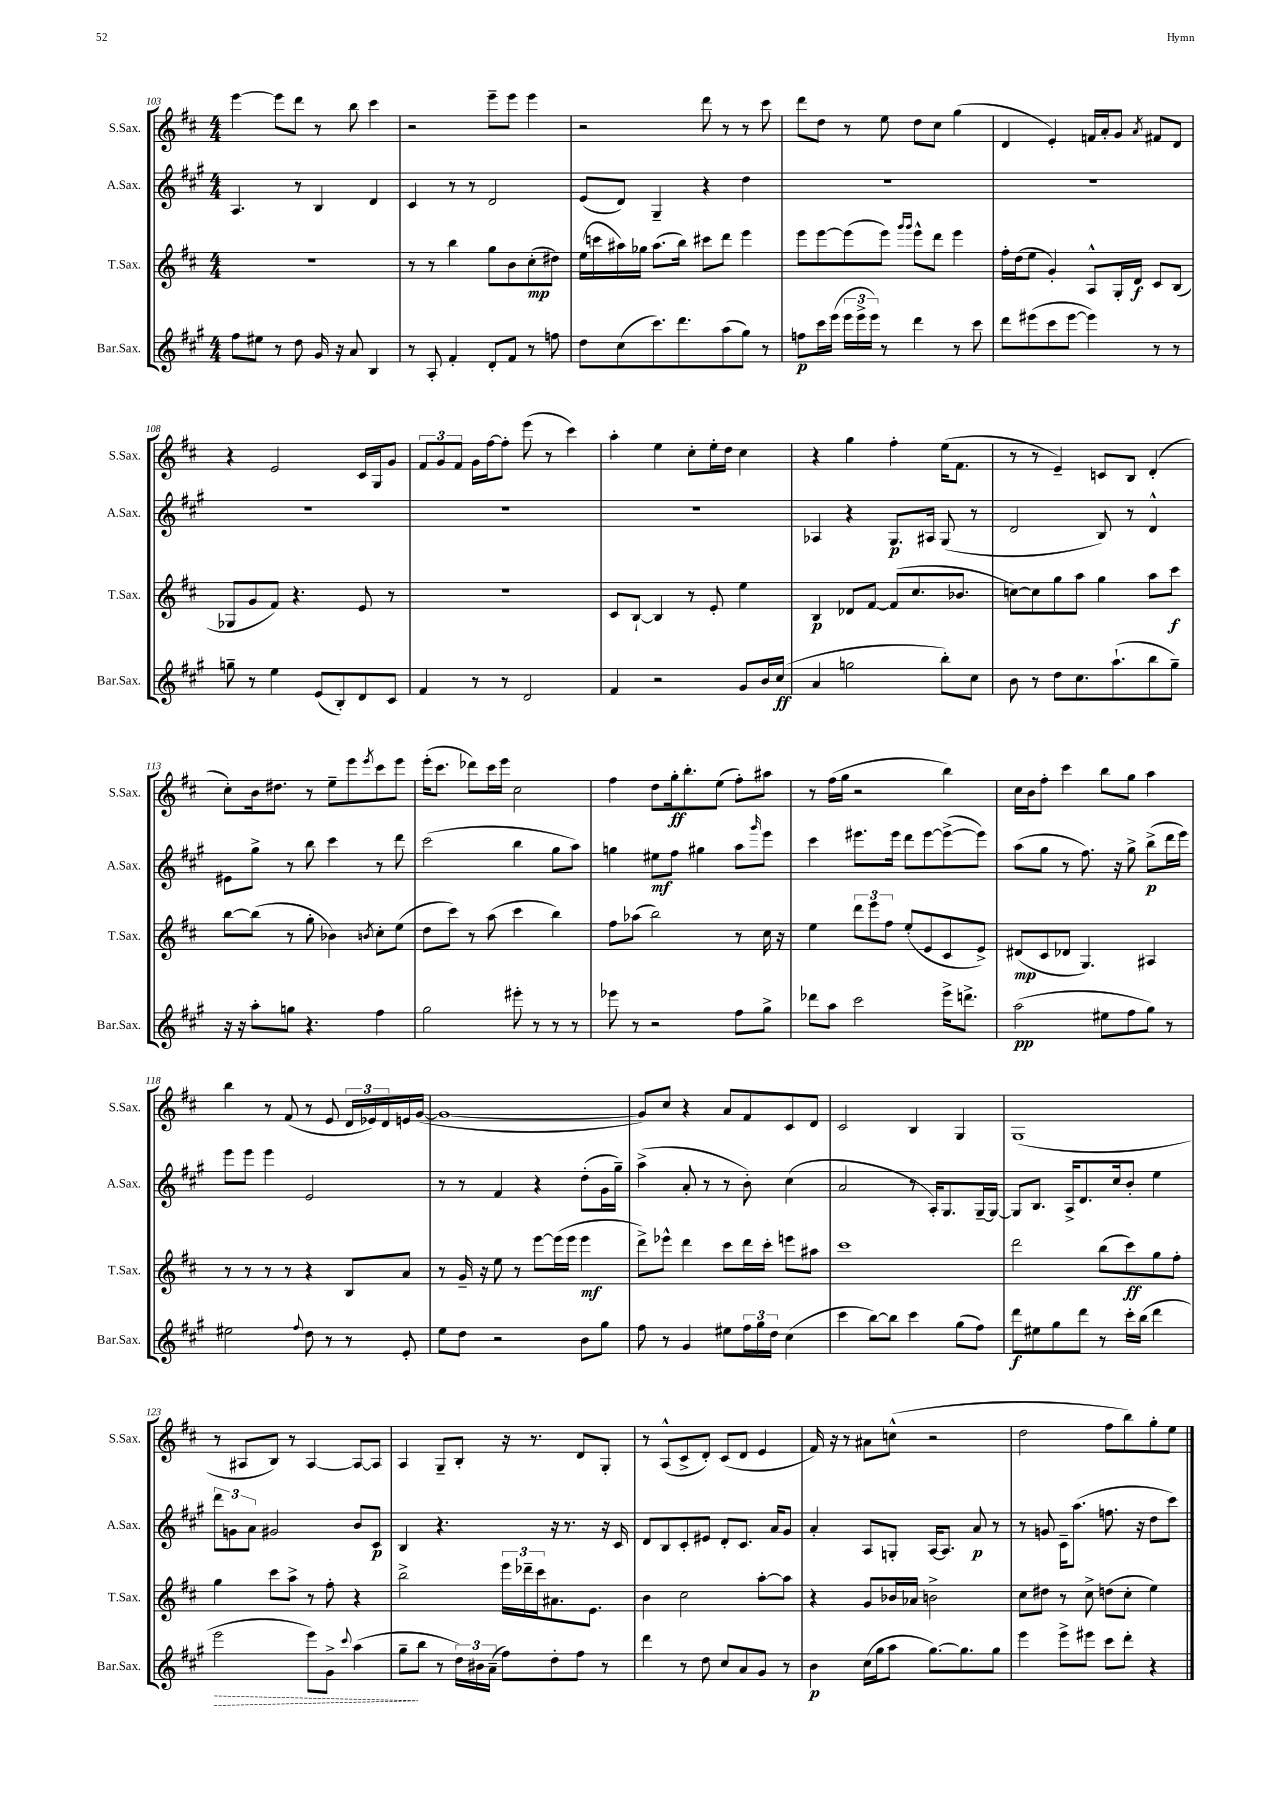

**kern	**kern	**kern	**kern
*staff4	*staff3	*staff2	*staff1
*clefG2	*clefG2	*clefG2	*clefG2
*k[f#c#g#]	*k[f#c#]	*k[f#c#g#]	*k[f#c#]
*M4/4	*M4/4	*M4/4	*M4/4
8ff#	1r	4.A	[4eee
8ee#	.	.	.
8r	.	.	8eee]
8dd	.	8r	8ddd
16g#	.	4B	8r
16r	.	.	.
8a	.	.	8bb
4B	.	4d	4ccc#
=	=	=	=
8r	8r	4c#	2r
8A'	8r	.	.
4f#'	4bb	8r	.
.	.	8r	.
8d'	8gg	2d	8eee~
8f#	8b	.	8eee
8r	(8cc#'	.	4eee
8ff	8dd#)	.	.
=	=	=	=
8dd	(16ee	(8e	2r
.	16ccc	.	.
(8cc#	16aa#)	8d)	.
.	16gg-	.	.
8.ccc#)	(8.aa#	4G#~	.
8.ddd	16bb)	.	.
.	8ccc#	4r	8ddd
(8aa	8ddd	.	8r
8gg#)	4eee	4dd	8r
8r	.	.	8ccc#
=	=	=	=
8ff	8eee	1r	8ddd
16ccc#	[8eee	.	8dd
(16eee	.	.	.
24eee	(8eee]	.	8r
24eee^	.	.	.
24eee)	.	.	.
8r	8eee)	.	8ee
.	16qqggg	.	.
.	16qqggg	.	.
4ddd	8eee^^	.	8dd
.	8ddd	.	8cc#
8r	4eee	.	(4gg
8ccc#	.	.	.
=	=	=	=
8ddd	16ff#'	1r	4d
.	(16dd	.	.
(8eee#	8ee	.	.
8ccc#	4g')	.	4e')
[8eee#	.	.	.
4eee#])	8A^^	.	16f
.	.	.	16a'
.	16G'	.	8g
.	16d	.	.
.	.	.	8qa
8r	8c#	.	8f#
8r	(8B	.	8d
=	=	=	=
8gg~	8G-	1r	4r
8r	8g	.	.
4ee	8f#)	.	2e
.	4.r	.	.
(8e	.	.	.
8B')	.	.	.
8d	8e	.	16c#
.	.	.	16G
8c#	8r	.	8g
=	=	=	=
4f#	1r	1r	12f#
.	.	.	12g
.	.	.	12f#
8r	.	.	16g
.	.	.	[16ff#
8r	.	.	8ff#']
2d	.	.	(8eee
.	.	.	8r
.	.	.	4ccc#)
=	=	=	=
4f#	8c#	1r	4aa'
.	[8B`	.	.
2r	4B]	.	4ee
.	8r	.	8cc#'
.	8e'	.	16ee'
.	.	.	16dd
8g#	4ee	.	4cc#
16b	.	.	.
(16cc#	.	.	.
=	=	=	=
4a	4B	4A-	4r
2gg	8d-	4r	4gg
.	[8f#	.	.
.	(8f#]	8.G#	4ff#'
.	8.cc#	.	.
.	.	16A#	.
8bb')	.	(8G#	(16ee
.	8.b-	.	8.f#
8cc#	.	8r	.
=	=	=	=
8b	[8cc)	2d	8r
8r	8cc]	.	8r
8dd	8gg	.	4e~)
8.cc#	8aa	.	.
.	4gg	8B)	8c
(8.aa`	.	.	.
.	.	8r	8B
8bb	8aa	4d^^	(4d'
8gg#~)	8ccc#	.	.
=	=	=	=
16r	[8bb	8e#	8cc#')
16r	.	.	.
8aa'	(8bb]	8gg#^	16b
.	.	.	8.dd#
8gg	8r	8r	.
4.r	8gg'	8bb	8r
.	4b-)	4ccc#	8ee~
.	.	.	8eee
.	8qb	.	8qeee
4ff#	8cc#'	8r	8ccc#
.	(8ee	8ddd	8eee
=	=	=	=
2gg#	8dd	(2ccc#	(16eee'
.	.	.	8.ccc#
.	8ccc#)	.	.
.	8r	.	8ddd-)
.	(8aa	.	16ccc#
.	.	.	16eee
8eee#'	4ccc#	4bb	2cc#
8r	.	.	.
8r	4bb)	8gg#	.
8r	.	8aa)	.
=	=	=	=
8eee-	8ff#	4gg	4ff#
8r	(8aa-	.	.
2r	2bb)	8ee#	8dd
.	.	8ff#	16gg'
.	.	.	8.bb'
.	.	4gg#	.
.	.	.	(8ee
8ff#	8r	8aa	8ff#')
.	.	16qqggg#	.
8gg#^	16cc#	8eee	8aa#
.	16r	.	.
=	=	=	=
8ddd-	4ee	4ccc#	8r
8aa	.	.	(16ff#
.	.	.	16gg
2ccc#	12ddd	8.eee#	2r
.	12eee	.	.
.	12ff#	.	.
.	.	16eee#	.
.	(8ee'	8ddd	.
.	8e	[8eee#	.
16eee^	8c#	(8eee#^_	4bb)
8.ddd^	.	.	.
.	8e^)	8eee#])	.
=	=	=	=
(2aa	(8d#	(8aa	16cc#
.	.	.	16b
.	8c#	8gg#	8ff#'
.	8d-	8r	4ccc#
.	4.G)	8.ff#)	.
8ee#	.	.	8bb
.	.	16r	.
8ff#	.	8gg#^	8gg
8gg#)	4A#	(8bb^	4aa
8r	.	16ddd	.
.	.	16eee)	.
=	=	=	=
2ee#	8r	8eee	4bb
.	8r	8eee	.
.	8r	4eee	8r
.	8r	.	(8f#
8qqff#	.	.	.
8dd	4r	2e	8r
8r	.	.	8e
8r	8B	.	24d
.	.	.	24e-)
.	.	.	24d
8e'	8a	.	16e
.	.	.	([16g
=	=	=	=
8ee	8r	8r	1g_
8dd	16g~	8r	.
.	16r	.	.
2r	8ee	4f#	.
.	8r	.	.
.	[8eee	4r	.
.	(16eee]	.	.
.	16eee	.	.
8b	4eee	(8dd'	.
8gg#	.	16g#	.
.	.	16gg#~)	.
=	=	=	=
8ff#	8ddd^)	(4aa^	8g])
8r	8eee-^^	.	8cc#
4g#	4ddd	8a'	4r
.	.	8r	.
8ee#	8ccc#	8r	8a
24ff#	16ddd	8b')	8f#
24gg#	.	.	.
.	16ccc#'	.	.
24dd	.	.	.
(4cc#	8eee	(4cc#	8c#
.	8aa#	.	8d
=	=	=	=
4ccc#	1ccc#	2a	2c#
[8bb)	.	.	.
8bb]	.	.	.
4ccc#	.	8r	4B
.	.	16A')	.
.	.	8.G#	.
(8gg#	.	.	4G
8ff#)	.	[16G#~	.
.	.	16G#_	.
=	=	=	=
8ddd	2ddd	8G#]	(1G
8ee#	.	8.B	.
8gg#	.	.	.
.	.	16A^	.
8ddd	.	8.d	.
8r	(8bb	.	.
.	.	16cc#	.
16ccc#'	8ccc#)	8b'	.
(16bb	.	.	.
4ddd	8gg	4ee	.
.	8ff#'	.	.
=	=	=	=
2eee	4gg	12ddd	8r
.	.	12g	.
.	.	.	8A#
.	.	12a	.
.	8ccc#	2g#	8B)
.	8aa^	.	8r
8eee)	8r	.	[4A#
8g#^	8ff#'	.	.
8qqccc#	.	.	.
(4aa	4r	8b	8A#_
.	.	8c#	8A#]
=	=	=	=
8gg#~	2bb^	4B	4A
8bb	.	.	.
8r	.	4.r	8G~
24dd)	.	.	8B'
24b#	.	.	.
(24a~	.	.	.
8ff#)	24eee	.	16r
.	24ddd-~	.	.
.	.	.	8.r
.	24ccc#	.	.
8dd'	8.a#	16r	.
.	.	8.r	.
8ff#	.	.	8d
.	8.e	.	.
8r	.	16r	8G'
.	.	16c#	.
=	=	=	=
4ddd	4b	8d	8r
.	.	8B	(8A^^
8r	2cc#	8c#'	8c#^
8dd	.	8e#	8d')
8cc#	.	8d'	(8c#
8a	.	8.c#	8d
8g#	[8aa'	.	4e
.	.	16a	.
8r	8aa]	8g#	.
=	=	=	=
4b	4r	4a'	16f#)
.	.	.	16r
.	.	.	8r
(16cc#	8g	8A	8a#
16gg#	.	.	.
8aa	16b-	8G'	(8cc^^
.	16a-	.	.
[8.gg#)	2b^	[16A	2r
.	.	8.A]	.
8.gg#]	.	.	.
.	.	8a	.
8gg#	.	8r	.
=	=	=	=
4eee	8cc#	8r	2dd
.	8dd#	8g	.
8eee^	8r	16c#~	.
.	.	(8.aa	.
8eee#	8cc#^	.	.
8ccc#	(8dd	8.ff	8ff#
8ddd'	8cc#'	.	8bb)
.	.	16r	.
4r	4ee)	8dd	8gg'
.	.	8ccc#)	8ee
==	==	==	==
*-	*-	*-	*-
